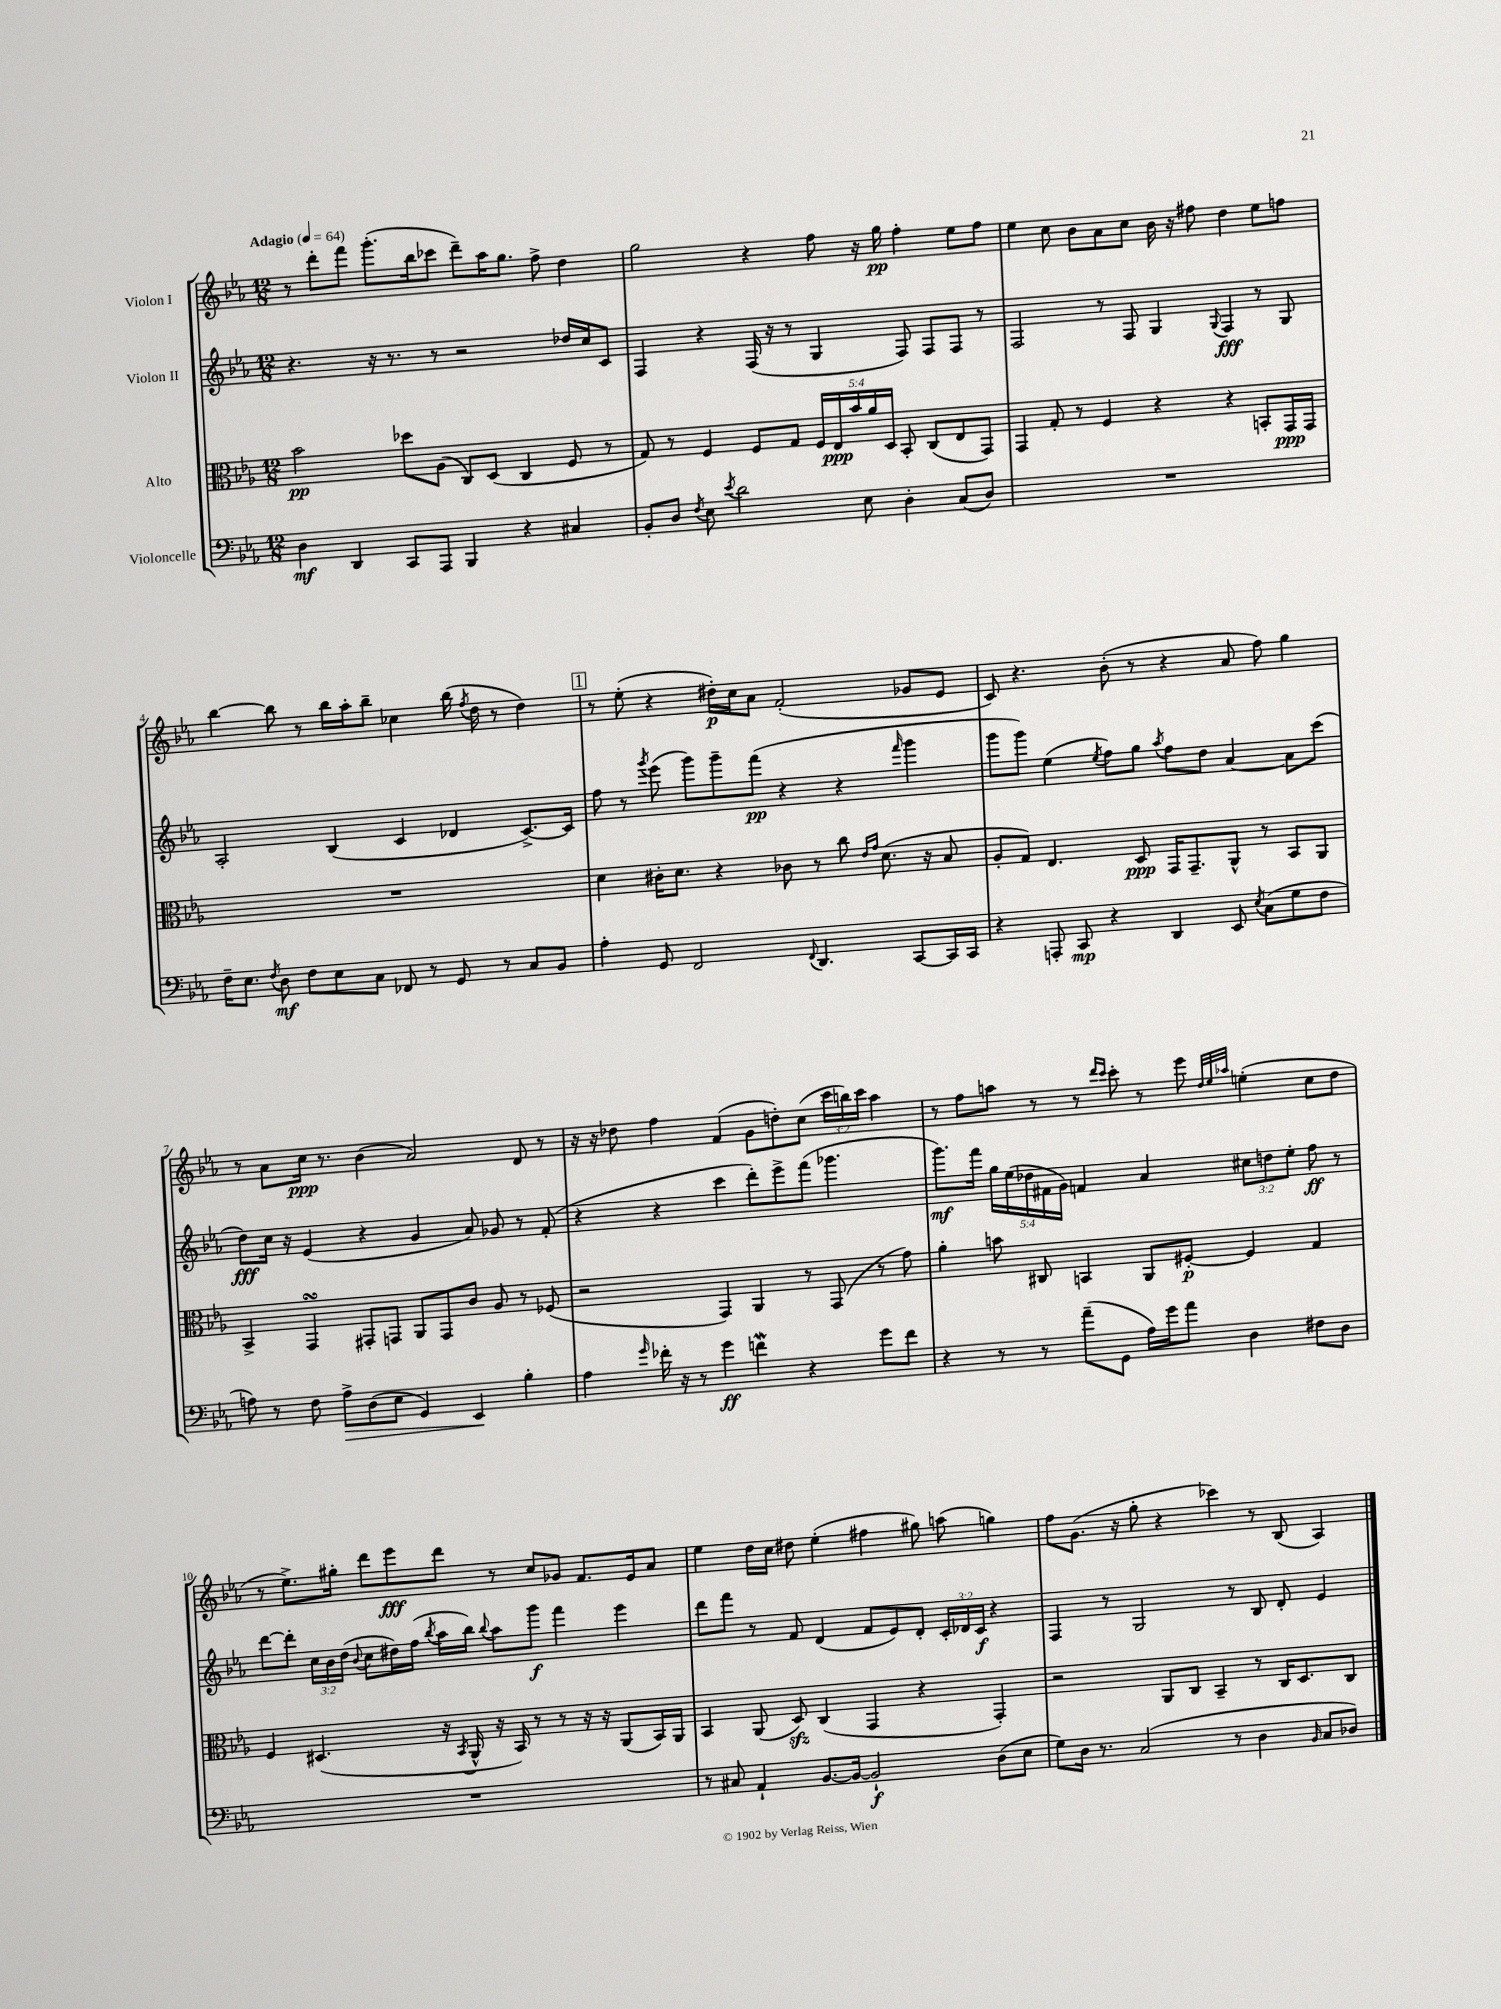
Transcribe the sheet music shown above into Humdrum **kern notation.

**kern	**dynam	**kern	**dynam	**kern	**dynam	**kern	**dynam
*part4	*part4	*part3	*part3	*part2	*part2	*part1	*part1
*staff4	*staff4	*staff3	*staff3	*staff2	*staff2	*staff1	*staff1
*I"Violoncelle	*	*I"Alto	*	*I"Violon II	*	*I"Violon I	*
*clefF4	*	*clefC3	*	*clefG2	*	*clefG2	*
*k[b-e-a-]	*	*k[b-e-a-]	*	*k[b-e-a-]	*	*k[b-e-a-]	*
*M12/8	*	*M12/8	*	*M12/8	*	*M12/8	*
*MM64	*	*MM64	*	*MM64	*	*MM64	*
=1	=1	=1	=1	=1	=1	=1	=1
!	!	!	!	!	!	!LO:TX:a:B:t=Adagio	!
4D\	mf	2b-\	pp	4.r	.	8r	.
.	.	.	.	.	.	8ddd'\L	.
4DD/	.	.	.	.	.	8fff\J	.
.	.	.	.	16r	.	(8.ggg'\L	.
.	.	.	.	8.r	.	.	.
8CC/L	.	8dd-X\L	.	.	.	.	.
.	.	.	.	.	.	16bb-\k	.
8AAA-/J	.	(8A-\J	.	8r	.	8ccc-X\J	.
4BBB-/	.	8C/L)	.	2r	.	8ddd~\L)	.
.	.	(8D/J	.	.	.	16aa-\K	.
.	.	.	.	.	.	8.gg\J	.
4r	.	4C/	.	.	.	.	.
.	.	.	.	.	.	8ff^\	.
4C#X/	.	8F/	.	16dd-X/LL	.	4dd\	.
.	.	.	.	16cc/J	.	.	.
.	.	8r	.	8c/J	.	.	.
=2	=2	=2	=2	=2	=2	=2	=2
8BB-'/L	.	8G/)	.	4F/	.	2gg\	.
8D/J	.	8r	.	.	.	.	.
8qF/	.	.	.	.	.	.	.
8E-\	.	4F/	.	4r	.	.	.
8qe-/	.	.	.	.	.	.	.
2d\	.	.	.	.	.	.	.
.	.	8F/L	.	(16F/	.	4r	.
.	.	.	.	16r	.	.	.
.	.	8G/J	.	8r	.	.	.
.	.	20F/LL	.	4G/	.	8ff\	.
.	.	20E-/	ppp	.	.	.	.
.	.	20b-/	.	.	.	.	.
8E-\	.	.	.	.	.	16r	.
.	.	20a-/	.	.	.	.	.
.	.	.	.	.	.	16gg\	pp
.	.	20D/JJ	.	.	.	.	.
4D'\	.	8BB-'/	.	8F/)	.	4ff'\	.
.	.	(8C/L	.	8F/L	.	.	.
(8C/L	.	8E-/	.	8F/J	.	8ee-\L	.
8D/J)	.	8GG/J)	.	8r	.	8ff\J	.
=3	=3	=3	=3	=3	=3	=3	=3
1.r	.	4GG/	.	2F/	.	4ee-\	.
.	.	8G'/	.	.	.	8cc\	.
.	.	8r	.	.	.	8b-\L	.
.	.	4F/	.	8r	.	8a-\	.
.	.	.	.	8F/	.	8cc\J	.
.	.	4r	.	4G/	.	16b-\	.
.	.	.	.	.	.	16r	.
.	.	.	.	.	.	8ff#X\	.
.	.	.	.	8qqG/	.	.	.
.	.	4r	.	4F/	fff	4dd\	.
.	.	8BBn'/L	.	8r	.	8ee-\L	.
.	.	16GG/L	ppp	8G/	.	8ffn\J	.
.	.	16GG/JJ	.	.	.	.	.
!!LO:LB:g=z
=4	=4	=4	=4	=4	=4	=4	=4
16F~\KL	.	1.r	.	2A-'/	.	[4bb-\	.
8.E-\J	.	.	.	.	.	.	.
8qF/	.	.	.	.	.	.	.
8D\	mf	.	.	.	.	8bb-\]	.
8F\L	.	.	.	.	.	8r	.
8E-\	.	.	.	(4B-/	.	16bb-\LL	.
.	.	.	.	.	.	16aa-'\J	.
8C\J	.	.	.	.	.	8bb-~\J	.
8FF-X/	.	.	.	4c/	.	4cc-X\	.
8r	.	.	.	.	.	.	.
8GG/	.	.	.	4d-X/	.	(16bb-\	.
.	.	.	.	.	.	8qff/	.
.	.	.	.	.	.	16dd\	.
8r	.	.	.	.	.	8r	.
8C/L	.	.	.	[8.c^/L)	.	4dd\)	.
8BB-/J	.	.	.	.	.	.	.
.	.	.	.	16c/Jk]	.	.	.
!!LO:REH:place=s1:t=1
=5	=5	=5	=5	=5	=5	=5	=5
4A-'\	.	4d\	.	8ff\	.	8r	.
.	.	.	.	8r	.	(8ee-'\	.
.	.	.	.	8qggg/	.	.	.
8GG/	.	16c#X'\KL	.	(8eee-\	.	4r	.
.	.	8.d\J	.	.	.	.	.
2FF/	.	.	.	8ggg\L)	.	.	.
.	.	4r	.	8ggg~\	.	16dd#X'\LL)	p
.	.	.	.	.	.	16cc\J	.
.	.	.	.	(8fff\J	pp	8a-\J	.
.	.	8c-X\	.	4r	.	(2f'/	.
8qqFF/	.	.	.	.	.	.	.
4.DD/	.	8r	.	.	.	.	.
.	.	8cc\	.	4r	.	.	.
.	.	16qqe-/LL	.	.	.	.	.
.	.	16qqg/JJ	.	.	.	.	.
.	.	(8.d\	.	.	.	.	.
.	.	.	.	16qqfff/	.	.	.
[8CC/L	.	.	.	4ggg\	.	8g-X/L	.
.	.	16r	.	.	.	.	.
16CC/L]	.	8B-/	.	.	.	8e-/J	.
16CC/JJ	.	.	.	.	.	.	.
=6	=6	=6	=6	=6	=6	=6	=6
4r	.	8A-'/L	.	8ggg\L	.	8c/)	.
.	.	8G/J)	.	8ggg\J)	.	4.r	.
8AAAn'/	.	4.E-/	.	(4ee-\	.	.	.
8CC/	mp	.	.	.	.	.	.
.	.	.	.	8qee-/	.	.	.
4r	.	.	.	8ff\L)	.	(8b-'\	.
.	.	8D/	ppp	8gg\J	.	8r	.
.	.	.	.	8qaa-/	.	.	.
4DD/	.	16GG/KL	.	8ff\L	.	4r	.
.	.	8.GG~/	.	.	.	.	.
.	.	.	.	8dd\J	.	.	.
8EE-/	.	8AA-^^/J	.	[4a-/	.	8a-/	.
8qE-/	.	.	.	.	.	.	.
(8C\L	.	8r	.	.	.	8ff\)	.
8G\	.	8BB-/L	.	8a-\L]	.	4gg\	.
8F\J	.	8AA-/J	.	(8ccc\J	.	.	.
!!LO:LB:g=z
=7	=7	=7	=7	=7	=7	=7	=7
8An\)	.	4BB-^/	.	8dd\L)	fff	8r	.
8r	.	.	.	16cc\Jk	.	8a-\L	.
.	.	.	.	16r	.	.	.
8F\	.	4GGsSsS/	.	(4e-/	.	16cc\Jk	ppp
.	.	.	.	.	.	8.r	.
!	!LO:HP:b	!	!	!	!	!	!
8A^\L	>	.	.	.	.	.	.
(8D\	.	8GG#X'/L	.	4r	.	(4b-\	.
8E-\J	.	8GGn/J	.	.	.	.	.
4GG/)	.	8AA-/L	.	4g/	.	2a-/)	.
.	.	8GG/	.	.	.	.	.
4EE-/	.	8c/J	.	8a-/)	.	.	.
.	.	8A-/	.	8g-X/	.	.	.
4B-'\	]	8r	.	8r	.	8d/	.
.	.	(8F-X/	.	(8f'/	.	8r	.
=8	=8	=8	=8	=8	=8	=8	=8
4A-\	.	2r	.	4r	.	16r	.
.	.	.	.	.	.	16r	.
.	.	.	.	.	.	8dd-X\	.
16qqg/	.	.	.	.	.	.	.
16f-X'\	.	.	.	4r	.	4ff\	.
16r	.	.	.	.	.	.	.
8r	.	.	.	.	.	.	.
4g\	ff	4GG/)	.	4ccc\	.	(4f/	.
4fnW\	.	4AA-/	.	8ddd'\L)	.	8g\L	.
.	.	.	.	8eee-^\	.	8ddn'\)	.
4r	.	8r	.	(8fff\J	.	(8cc\J	.
.	.	(8GG/	.	4.ggg-X\	.	24ccc\LL	.
.	.	.	.	.	.	24bbn\)	.
.	.	.	.	.	.	24ccc\JJ	.
8g\L	.	8r	.	.	.	4aa-\	.
8f\J	.	8g\)	.	.	.	.	.
=9	=9	=9	=9	=9	=9	=9	=9
4r	.	4a-'\	.	8.ggg\L)	mf	8r	.
.	.	.	.	.	.	8ff\L	.
.	.	.	.	16fff\Jk	.	.	.
8r	.	8bn\	.	20gg\LL	.	8aan\J	.
.	.	.	.	(20ee-\	.	.	.
.	.	.	.	20dd-X\	.	.	.
8r	.	8C#X/	.	.	.	8r	.
.	.	.	.	20f#X\	.	.	.
.	.	.	.	20g\JJ)	.	.	.
(8a-~\L	.	4BBn/	.	4fn/	.	8r	.
.	.	.	.	.	.	16qqddd/LL	.
.	.	.	.	.	.	16qqccc/JJ	.
8GG\J	.	.	.	.	.	8ccc'\	.
16A-\LL)	.	8AA-/L	.	4a-/	.	8r	.
16g\J	.	.	.	.	.	.	.
8a-\J	.	[8F#X'/J	p	.	.	8eee-\	.
.	.	.	.	.	.	32qqdd/LLL	.
.	.	.	.	.	.	32qqee-/	.
.	.	.	.	.	.	32qqaa-X/JJJ	.
4D\	.	4F#/]	.	12cc#X\L	.	(4een'\	.
.	.	.	.	12ddn\	.	.	.
.	.	.	.	12ee-'\J	.	.	.
8F#X\L	.	4G/	.	8ff\	ff	8cc\L	.
8D\J	.	.	.	8r	.	8dd\J	.
!!LO:LB:g=z
=10	=10	=10	=10	=10	=10	=10	=10
1.r	.	4F/	.	[8ddd\L	.	8r	.
.	.	.	.	8ddd'\J]	.	8.ee-^\L)	.
.	.	(4.D#X/	.	24cc\LL	.	.	.
.	.	.	.	24b-\	.	.	.
.	.	.	.	.	.	16gg#X'\Jk	.
.	.	.	.	(24dd\JJ	.	.	.
.	.	.	.	8qqb-/	.	.	.
.	.	.	.	8cc\L	.	8ddd\L	.
.	.	.	.	16dd#X\L)	.	8eee-\	fff
.	.	.	.	(16ff\JJ	.	.	.
.	.	.	.	8qbb-/	.	.	.
.	.	16r	.	16aa-\LL	.	8ddd\J	.
.	.	8qBB-/	.	.	.	.	.
.	.	16AA-^^/	.	16bb-\JJ)	.	.	.
.	.	.	.	8qqbb-/	.	.	.
.	.	16r	.	8aa-\L	.	8r	.
.	.	16BB-/)	.	.	.	.	.
.	.	8r	.	8ggg\J	f	8cc/L	.
.	.	8r	.	4fff\	.	8g-X/J	.
.	.	16r	.	.	.	8.f/L	.
.	.	16r	.	.	.	.	.
.	.	(8AA-/L	.	4eee-\	.	.	.
.	.	.	.	.	.	16e-/k	.
.	.	16BB-/L)	.	.	.	8a-/J	.
.	.	16AA-/JJ	.	.	.	.	.
=11	=11	=11	=11	=11	=11	=11	=11
8r	.	4BB-/	.	8ddd\L	.	4ee-\	.
8C#X/	.	.	.	8fff\J	.	.	.
4AA-`/	.	(8AA-/	.	8r	.	16dd\LL	.
.	.	.	.	.	.	16cc\JJ	.
.	.	8Dzz/)	.	8f/	.	8dd#X\	.
[8.BB-/L	.	(4C/	.	(4d/	.	(4ee-'\	.
16BB-/Jk_	.	.	.	.	.	.	.
2BB-`/]	f	4GG/	.	8f/L	.	4ff#X\	.
.	.	.	.	8e-/)	.	.	.
.	.	4r	.	8d'/J	.	8gg#X\)	.
.	.	.	.	24c'/LL	.	(8aan\	.
.	.	.	.	24d-X/	.	.	.
.	.	.	.	24c/JJ	f	.	.
(8D\L	.	4GG'/)	.	4r	.	4ggn\)	.
8E-\J	.	.	.	.	.	.	.
=12	=12	=12	=12	=12	=12	=12	=12
8G\L)	.	2r	.	4F/	.	8ff\L	.
16D\Jk	.	.	.	.	.	(8.g\J	.
8.r	.	.	.	.	.	.	.
.	.	.	.	8r	.	.	.
.	.	.	.	.	.	16r	.
(2C/	.	.	.	2G/	.	8gg'\	.
.	.	8AA-/L	.	.	.	4r	.
.	.	8C/J	.	.	.	.	.
.	.	4BB-~/	.	.	.	4ccc-X\)	.
8r	.	.	.	8r	.	.	.
4D\	.	8r	.	8B-/	.	8r	.
.	.	16C/KL	.	8d'/	.	(8B-/	.
.	.	8.D/	.	.	.	.	.
16qqBB-/	.	.	.	.	.	.	.
8C/L	.	.	.	4e-/	.	4A-/)	.
8D-X/J)	.	8C/J	.	.	.	.	.
==	==	==	==	==	==	==	==
*-	*-	*-	*-	*-	*-	*-	*-
